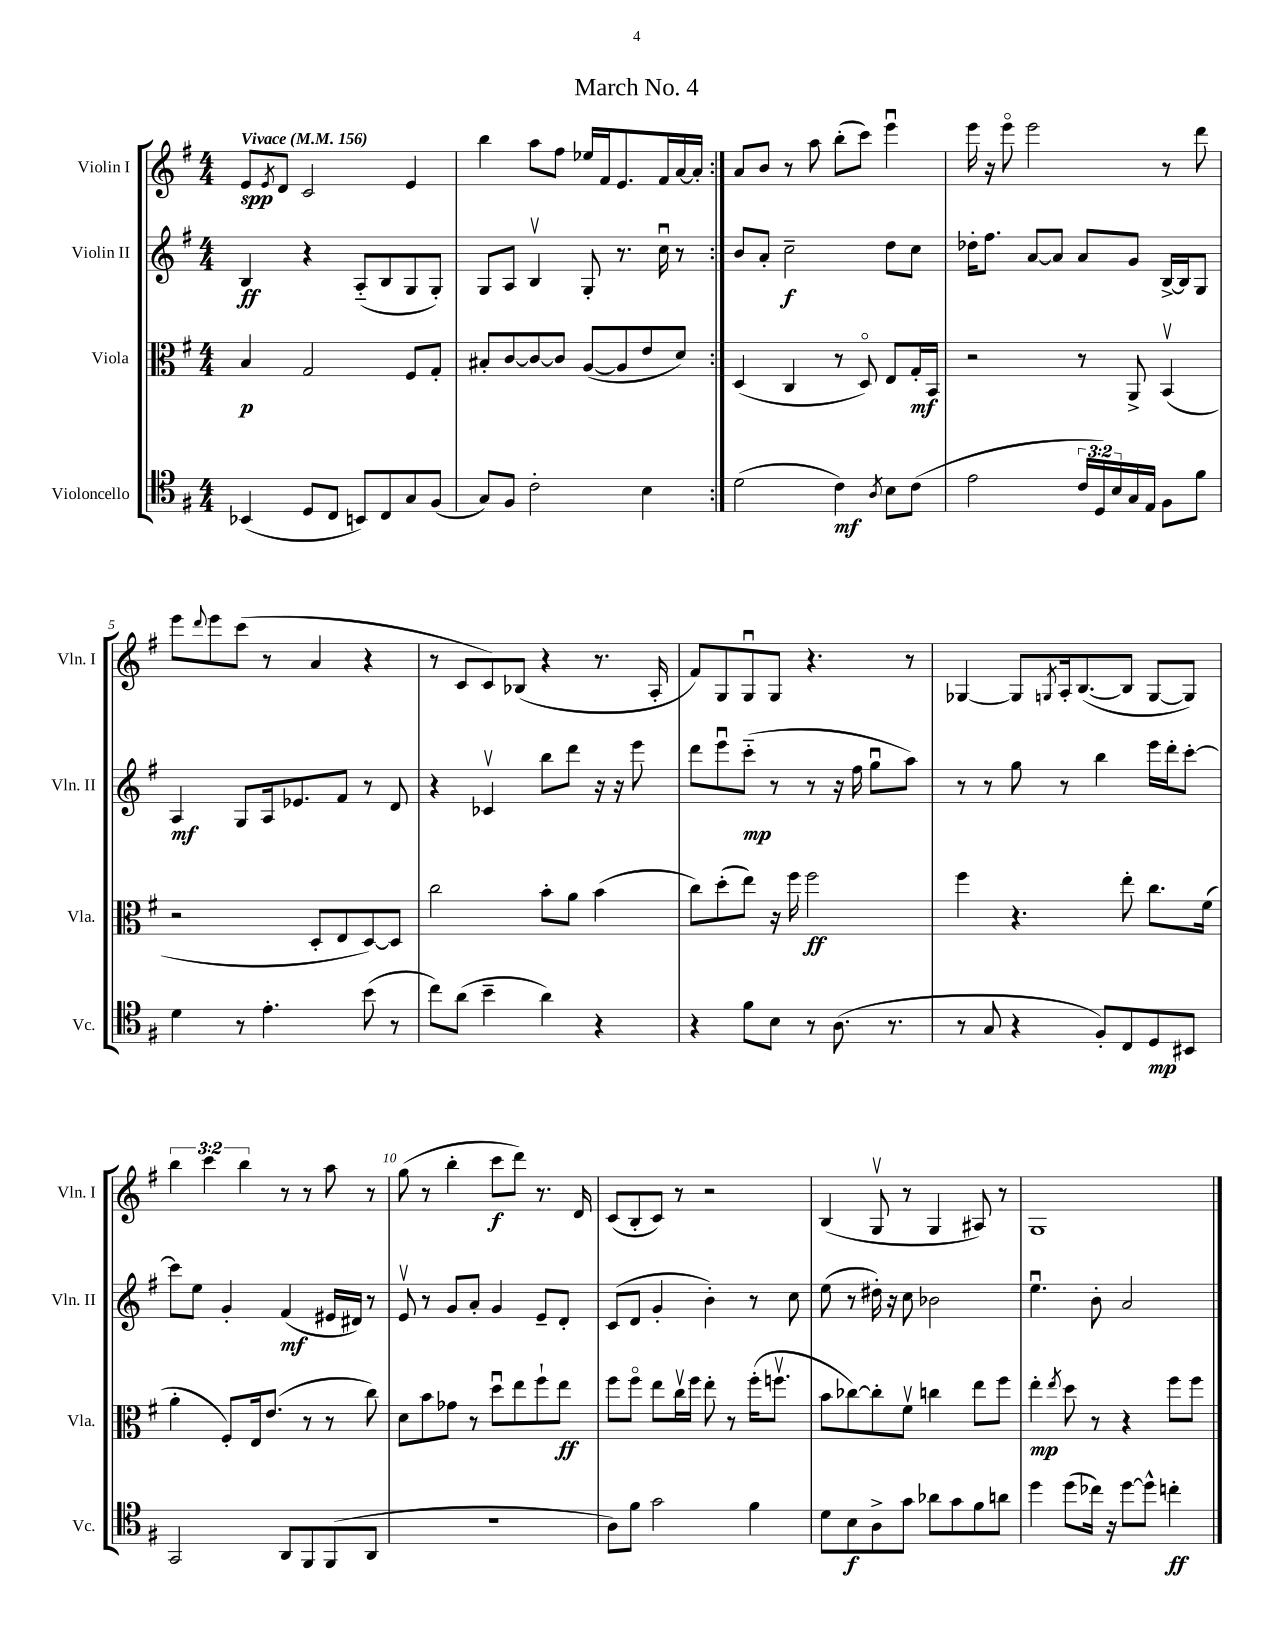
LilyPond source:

\header { title = "March No. 4" }
<<
\new StaffGroup <<
\new Staff = "s0" \with { instrumentName = "Violin I" shortInstrumentName = "Vln. I" } {
    \clef treble \key g \major \numericTimeSignature \time 4/4 \override Staff.TupletNumber.text = #tuplet-number::calc-fraction-text \tempo "Vivace" 4 = 156
    \repeat volta 2 { e'8\spp \acciaccatura { e'8 } d'8 c'2 e'4 |
    b''4 a''8 fis''8 ees''16 fis'16 e'8. fis'16 a'16~ a'16-. | }
    a'8 b'8 r8 a''8 b''8-.( c'''8) e'''4\downbow |
    e'''16 r16 e'''8\flageolet e'''2 r8 d'''8 |
    e'''8 \appoggiatura { d'''8 } e'''8 c'''8( r8 a'4 r4 |
    r8 c'8 c'8) bes8( r4 r8. a16-. |
    fis'8) g8 g8\downbow g8 r4. r8 |
    ges4~ ges8 \acciaccatura { g8 } a16-. b8.~( b8 g8~ g8) |
    \tuplet 3/2 { b''4 c'''4 b''4 } r8 r8 a''8 r8 |
    g''8( r8 b''4-. c'''8\f d'''8) r8. d'16 |
    c'8( b8-. c'8) r8 r2 |
    b4( g8\upbow r8 g4 ais8) r8 |
    g1 \bar "|." |
}
\new Staff = "s1" \with { instrumentName = "Violin II" shortInstrumentName = "Vln. II" } {
    \clef treble \key g \major \numericTimeSignature \time 4/4
    \repeat volta 2 { b4\ff r4 a8-_( b8 g8 g8-.) |
    g8 a8 b4\upbow g8-. r8. c''16\downbow r8 | }
    b'8 a'8-. c''2--\f d''8 c''8 |
    des''16-. fis''8. a'8~ a'8 a'8 g'8 b16~-> b16 g8 |
    a4\mf g8 a16 ees'8. fis'8 r8 d'8 |
    r4 ces'4\upbow b''8 d'''8 r16 r16 e'''8 |
    d'''8 e'''8\downbow c'''8-_\mp( r8 r8 r16 fis''16 g''8\downbow a''8) |
    r8 r8 g''8 r8 b''4 e'''16 d'''16-. c'''8~-. |
    c'''8 e''8 g'4-. fis'4\mf( eis'16 dis'16) r8 |
    e'8\upbow r8 g'8 a'8-. g'4 e'8-- d'8-. |
    c'8( d'8 g'4-. b'4-.) r8 c''8 |
    e''8( r8 dis''16-.) r16 c''8 bes'2 |
    e''4.\downbow b'8-. a'2 \bar "|." |
}
\new Staff = "s2" \with { instrumentName = "Viola" shortInstrumentName = "Vla." } {
    \clef alto \key g \major \numericTimeSignature \time 4/4
    \repeat volta 2 { b4\p g2 fis8 g8-. |
    bis8-. c'8~ c'8~ c'8 a8~( a8 e'8 d'8) | }
    d4( c4 r8 d8\flageolet) e8 g16-.\mf b,16 |
    r2 r8 a,8-> b,4\upbow( |
    r2 d8-. e8 d8~) d8 |
    c''2 b'8-. a'8 b'4( |
    c''8) d''8-.( e''8) r16 fis''16 fis''2\ff |
    fis''4 r4. e''8-. c''8. fis'16( |
    a'4-. fis8-.) e16 e'8.( r8 r8 c''8) |
    d'8 b'8 ges'8 r8 d''8\downbow e''8 fis''8-! e''8\ff |
    fis''8 fis''8\flageolet e''8 c''16\upbow fis''16 e''8-. r8 fis''16-.( f''8.\upbow |
    b'8 ces''8~) ces''8-. fis'8\upbow c''4 e''8 fis''8 |
    e''4-.\mp \acciaccatura { e''8 } d''8 r8 r4 fis''8 fis''8 \bar "|." |
}
\new Staff = "s3" \with { instrumentName = "Violoncello" shortInstrumentName = "Vc." } {
    \clef tenor \key g \major \numericTimeSignature \time 4/4 \override Staff.TupletNumber.text = #tuplet-number::calc-fraction-text
    \repeat volta 2 { bes,4( d8 c8 b,8) c8 g8 fis8( |
    g8) fis8 c'2-. b4 | }
    d'2( c'4\mf) \acciaccatura { a8 } b8 c'8( |
    e'2 \tuplet 3/2 { c'16 d16) b16 } g16 e16 fis8 fis'8 |
    d'4 r8 e'4.-. b'8( r8 |
    c''8) a'8( b'4-- a'4) r4 |
    r4 fis'8 b8 r8 a8.( r8. |
    r8 g8 r4 fis8-.) c8 d8\mp bis,8 |
    g,2 a,8 fis,8 fis,8( a,8 |
    R1 |
    a8) fis'8 g'2 fis'4 |
    d'8 b8\f a8-> g'8 aes'8 g'8 fis'8 a'8 |
    d''4 d''8( ces''16) r16 d''8~ d''8-^ c''4-.\ff \bar "|." |
}
>>
>>
\layout { \context { \Score \override BarNumber.break-visibility = ##(#f #t #t) barNumberVisibility = #(every-nth-bar-number-visible 5) } }
